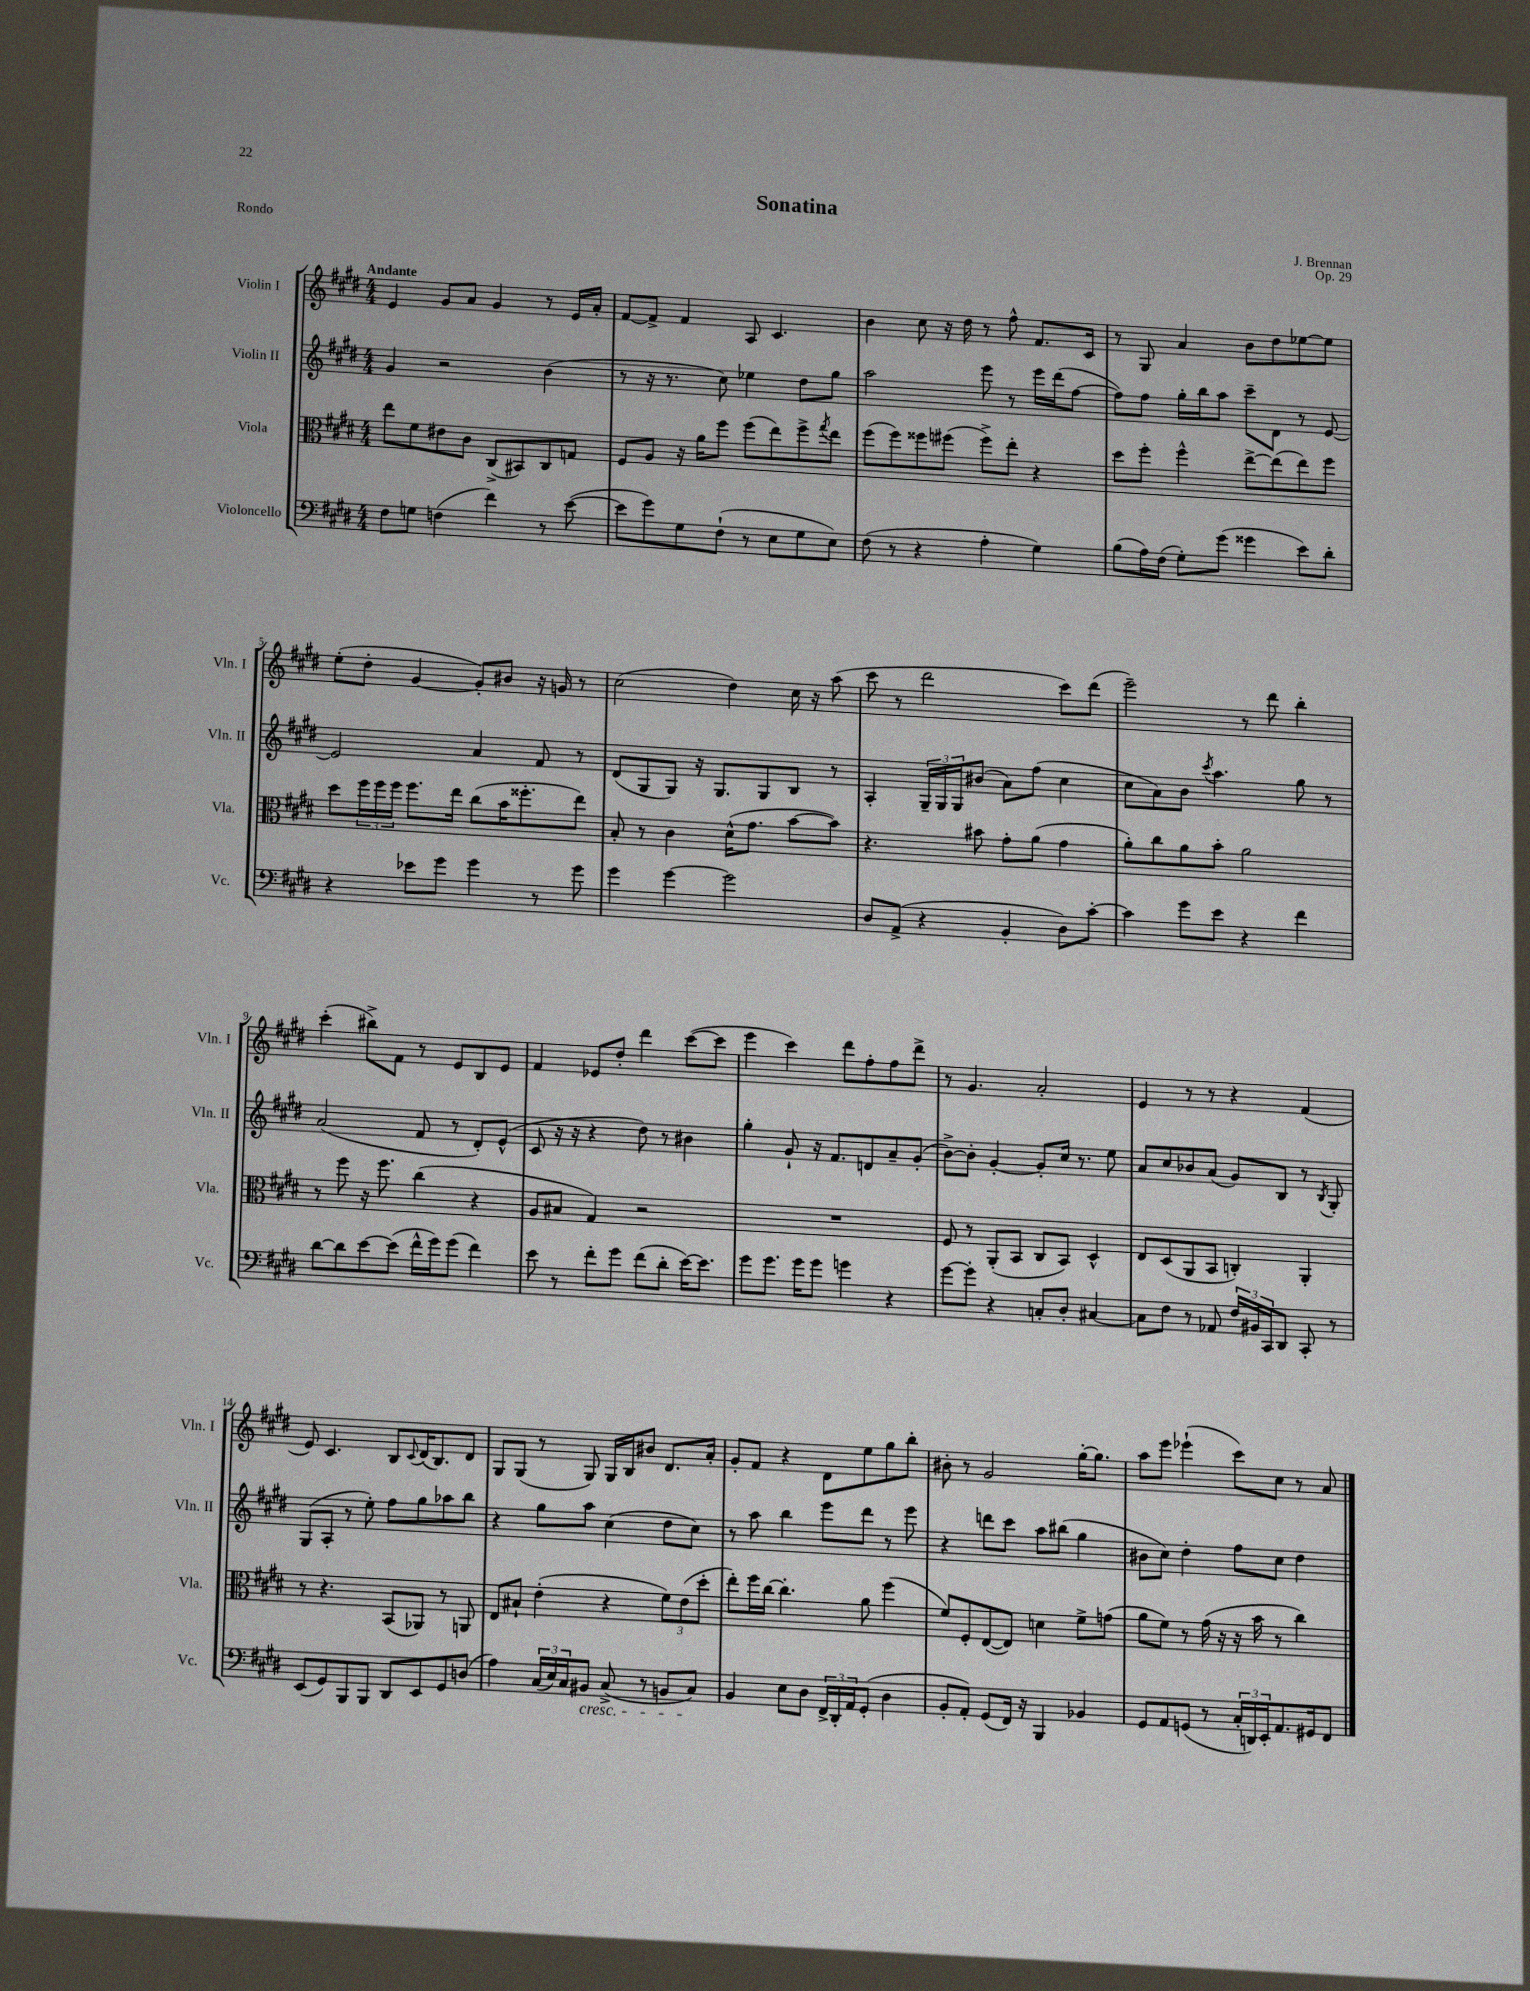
\header { title = "Sonatina" composer = "J. Brennan" opus = "Op. 29" piece = "Rondo" }
<<
\new StaffGroup <<
\new Staff = "s0" \with { instrumentName = "Violin I" shortInstrumentName = "Vln. I" } {
    \clef treble \key e \major \numericTimeSignature \time 4/4 \tempo "Andante"
    e'4 gis'8 a'8 gis'4 r8 e'16 a'16-. |
    fis'8~ fis'8-> fis'4 a8 cis'4. |
    b'4 cis''8 r16 dis''16 r8 fis''8-^ fis'8. cis'16 |
    r8 gis8 a'4 b'8 dis''8 ees''8~ ees''8 |
    e''8-.( dis''8-. gis'4~ gis'8-.) bis'8 r16 g'16 r8 |
    cis''2( dis''4) cis''16 r16 a''8( |
    cis'''8 r8 dis'''2 cis'''8) dis'''8( |
    e'''2--) r8 dis'''8 b''4-. |
    cis'''4-.( bis''8->) fis'8 r8 e'8 b8 e'8 |
    fis'4 ees'8 dis''8-. dis'''4 cis'''8~( cis'''8 |
    e'''4 cis'''4) dis'''8 fis''8-. fis''8 dis'''8-> |
    r8 gis'4. a'2-. |
    e'4 r8 r8 r4 fis'4( |
    e'8) cis'4. b8 \appoggiatura { cis'8 } dis'16( b8.) dis'8 |
    gis8 gis8( r8 gis8) gis16 b16 bis'8 dis'8. a'16-. |
    gis'8-. fis'8 r4 dis'8 e''8 gis''8 b''8-. |
    bis'8-. r8 gis'2 gis''16~-. gis''8. |
    a''8 e'''8 ees'''4-!( cis'''8) cis''8 r8 a'8 \bar "|." |
}
\new Staff = "s1" \with { instrumentName = "Violin II" shortInstrumentName = "Vln. II" } {
    \clef treble \key e \major \numericTimeSignature \time 4/4
    gis'4 r2 b'4( |
    r8 r16 r8. cis''8) ees''4 dis''8 gis''8 |
    a''2 e'''8 r8 e'''16 dis'''16( fis''8~ |
    fis''8) fis''8 gis''16-. b''16 a''8 cis'''8-- dis'8 r8 e'8~ |
    e'2 a'4 fis'8 r8 |
    dis'8( gis8 gis8) r16 gis8. gis8 b8 r8 |
    a4-. \tuplet 3/2 { gis16-- gis16 gis16 } bis'8( a'8) fis''8( cis''4 |
    cis''8 a'8) b'8 \acciaccatura { cis'''8 } a''4. gis''8 r8 |
    a'2( fis'8 r8 dis'8-.) e'8-^( |
    cis'8 r16 r16 r4 dis''8) r8 bis'4 |
    gis''4-. gis'8-! r16 fis'8. d'8 a'8-- gis'8-.( |
    b'8~->) b'8-. gis'4~-. gis'8-. cis''16 r8. e''8 |
    a'8 cis''8 bes'8 a'8( gis'8) b8 r8 \acciaccatura { b8 } gis8-. |
    gis8( a8-. r8 e''8-.) fis''8 gis''8 aes''8 b''8 |
    r4 gis''8 a''8 cis''4( dis''8 cis''8) |
    r8 a''8 b''4 e'''8 dis'''8 r8 e'''8 |
    r4 d'''8 cis'''8 a''8 bis''8( gis''4 |
    bis'8 cis''8) dis''4-. fis''8 cis''8 dis''4 \bar "|." |
}
\new Staff = "s2" \with { instrumentName = "Viola" shortInstrumentName = "Vla." } {
    \clef alto \key e \major \numericTimeSignature \time 4/4
    e''8 fis'8 eis'8 cis'8 cis8->( bis,8) cis8 g8 |
    fis8 a8 r16 a'16 fis''8 fis''8( e''8) fis''8-> \acciaccatura { gis''8 } e''8 |
    fis''8( fis''8) fisis''8 fis''8( fis''8->) e''8-. r4 |
    dis''8 fis''8-. fis''4-^ e''8~-> e''8( e''8) fis''8 |
    dis''8 \tuplet 3/2 { fis''16 fis''16 fis''16 } fis''8. e''16 cis''8( b'16 fisis''8.-. e''8) |
    b8-. r8 cis'4 dis'16-^( gis'8. b'8~ b'8) |
    r4. bis'8 gis'8-. a'8( gis'4 |
    a'8-.) cis''8 a'8 b'8-. a'2 |
    r8 fis''8 r16 fis''8. cis''4( r4 |
    a8 bis8 gis4) r2 |
    R1 |
    fis8 r8 a,8-.( b,8 cis8 b,8) dis4-^ |
    e8 dis8( a,8 b,8 c4-.) a,4-. |
    r8 r4. b,8( aes,8) r8 a,8 |
    e8 bis8-! e'4-.( r4 \tuplet 3/2 { fis'8) e'8( dis''8-. } |
    e''8-.) fis''16 cis''16~ cis''4.-. a'8 fis''4( |
    fis'8) fis8-. e8~( e8) d'4 fis'8-> g'8( |
    a'8 fis'8) r8 gis'16( r16 r16 b'16 r8 cis''4) \bar "|." |
}
\new Staff = "s3" \with { instrumentName = "Violoncello" shortInstrumentName = "Vc." } {
    \clef bass \key e \major \numericTimeSignature \time 4/4
    fis8 g8 f4( fis'4) r8 e'8~( |
    e'8 gis'8) gis8 fis8-!( r8 e8 gis8 e8) |
    fis8( r8 r4 a4-. gis4) |
    b8( a16) fis16( gis8-.) gis'8( gisis'4 e'8) dis'8-. |
    r4 ees'8 gis'8 gis'4 r8 gis'8 |
    gis'4 gis'4~ gis'2 |
    dis8 a,8->( r4 b,4-. dis8) cis'8~-. |
    cis'4 gis'8 e'8 r4 fis'4 |
    dis'8~ dis'8 e'8~ e'8( fis'16-^ gis'16) gis'8( fis'4) |
    e'8 r8 fis'8-. gis'8 fis'8( dis'8-. e'16~) e'8. |
    gis'8 gis'8. gis'16 gis'8 g'4 r4 |
    gis'8~ gis'8-. r4 c8-. dis8-. cis4~ |
    cis8 fis8 r8 aes,8 \tuplet 3/2 { fis16 bis,16 cis,16 } dis,8 cis,8-. r8 |
    e,8( gis,8) b,,8 b,,8 dis,8 e,8 gis,8 d8( |
    a4) \tuplet 3/2 { cis16( e16) cis16 } bis,8\cresc cis8->( r8 b,8 cis8\!) |
    b,4 e8 dis8 \tuplet 3/2 { fis,16-> dis,16-. a,16 } gis,8-.( dis4 |
    b,8-. a,8-.) gis,8( fis,16) r16 b,,4 bes,4 |
    gis,8 a,8 g,8( r8 \tuplet 3/2 { cis16-. d,16) e,16-. } a,8. gis,16 fis,8 \bar "|." |
}
>>
>>
